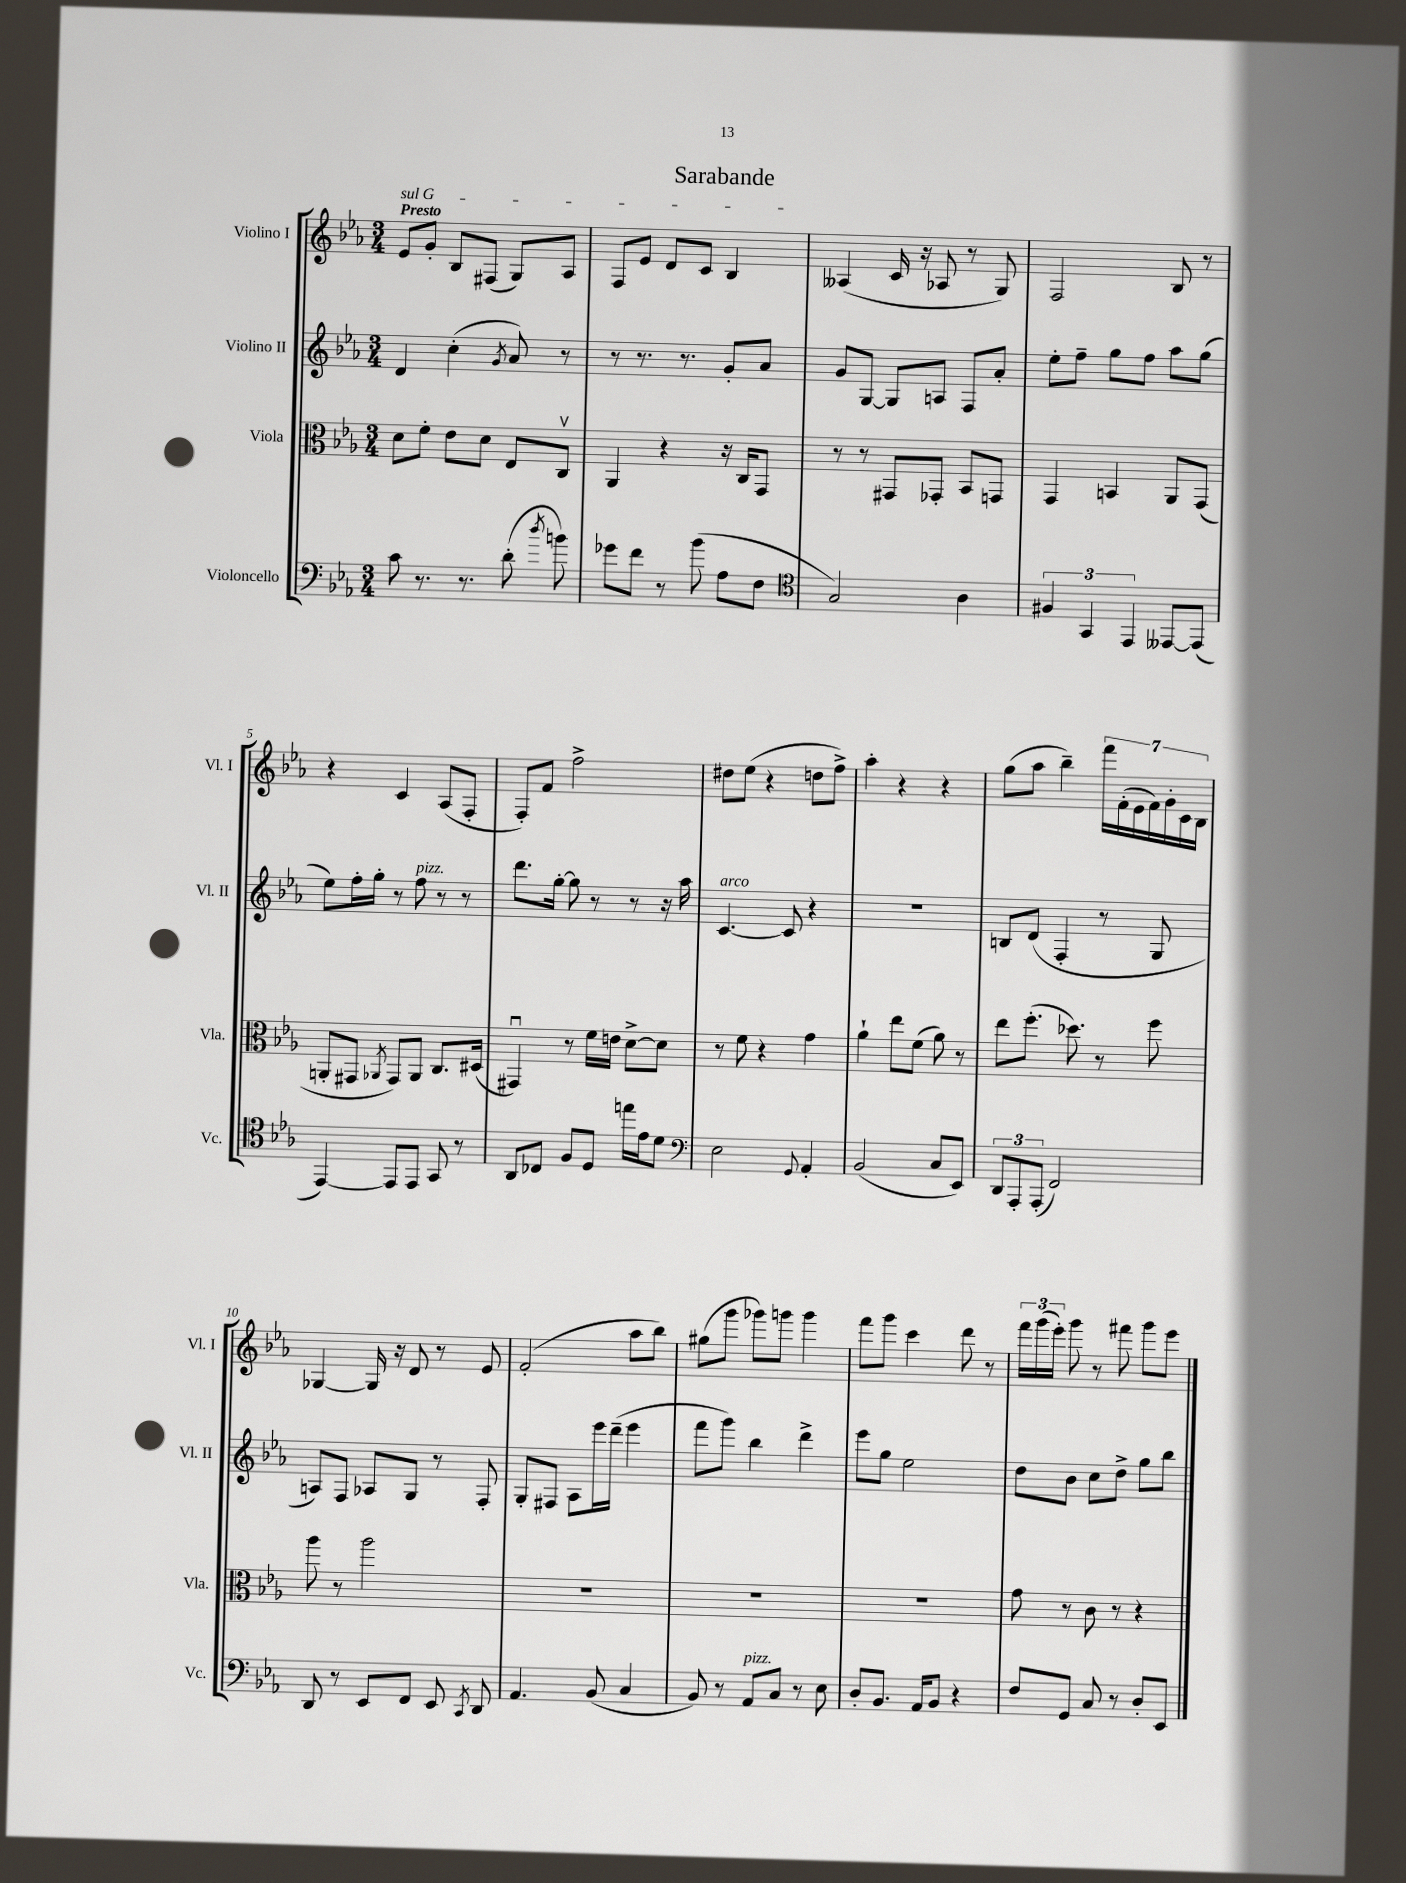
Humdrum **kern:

**kern	**kern	**kern	**kern
*staff4	*staff3	*staff2	*staff1
*clefF4	*clefC3	*clefG2	*clefG2
*k[b-e-a-]	*k[b-e-a-]	*k[b-e-a-]	*k[b-e-a-]
*M3/4	*M3/4	*M3/4	*M3/4
8c	8d	4d	8e-
8.r	8f'	.	8g'
.	8e-	(4cc'	8B-
8.r	.	.	.
.	8d	.	(8F#
.	.	8qg	.
(8d'	8E-	8a-)	8G)
8qdd	.	.	.
8b)	8Cv	8r	8A-
=	=	=	=
8g-	4AA-	8r	8F
8f	.	8.r	8e-
8r	4r	.	8d
.	.	8.r	.
(8b-	.	.	8c
8A-	16r	8g'	4B-
.	16C	.	.
8F	8GG	8a-	.
=	=	=	=
*clefC4	*	*	*
2G)	8r	8g	(4A--
.	8r	[8G	.
.	8GG#	8G]	16c
.	.	.	16r
.	8GG-'	8A	8A-
4A-	8BB-	8F	8r
.	8GG	8a-'	8G)
=	=	=	=
6F#	4GG	8ee-'	2F
.	.	8ff~	.
6GG	.	.	.
.	4BB	8gg	.
6EE-	.	.	.
.	.	8ff	.
[8EE--	8AA-	8aa-	8B-
(8EE--]	(8GG	(8gg	8r
=	=	=	=
[4EE-)	8AA'	8ee-)	4r
.	8GG#	16ff'	.
.	.	16gg'	.
.	8qAA-	.	.
8EE-]	8GG#)	8r	4c
8EE-	8AA-	8ff	.
8GG	8.C	8r	(8A-
8r	.	8r	8F'
.	(16D#	.	.
=	=	=	=
8AA-	4GG#u)	8.ddd	8F')
8C-	.	.	8f
.	.	[16gg'	.
8F	8r	8gg]	2ff^
8D	16f	8r	.
.	16e	.	.
16ee	[8d^	8r	.
16e-	.	.	.
8d	8d]	16r	.
.	.	16aa-	.
=	=	=	=
*clefF4	*	*	*
2E-	8r	[4.c	8dd#
.	8f	.	(8ee-
.	4r	.	4r
.	.	8c]	.
8qqGG	.	.	.
4AA-'	4g	4r	8dd
.	.	.	8ff^)
=	=	=	=
(2BB-	4a-`	2.r	4aa-'
.	8ee-	.	4r
.	(8f	.	.
8C	8a-)	.	4r
8EE-)	8r	.	.
=	=	=	=
12DD	8ee-	8B	(8gg
12AAA-'	.	.	.
.	(8.ff'	(8d	8aa-
(12AAA-'	.	.	.
2FF)	.	4F'	4bb-~)
.	8.dd-)	.	.
.	8r	8r	28fff
.	.	.	(28f'
.	.	.	28e-
.	.	.	28f)
.	8ff	8G	.
.	.	.	28g'
.	.	.	28c
.	.	.	28B-
=	=	=	=
8DD	8aa-	8A)	[4G-
8r	8r	8F	.
8EE-	2aa-	8A-	16G-]
.	.	.	16r
8FF	.	8G	8d
8EE-	.	8r	8r
8qCC	.	.	.
8DD	.	8F'	8e-
=	=	=	=
4.AA-	2.r	8G'	(2f'
.	.	8F#	.
.	.	8A-	.
(8BB-	.	16eee-	.
.	.	(16ddd~	.
4C	.	4eee-	8aa-
.	.	.	8bb-)
=	=	=	=
8BB-)	2.r	8fff	(8gg#
8r	.	8ggg)	8ggg
8AA-	.	4bb-	8ggg-)
8C	.	.	8ggg
8r	.	4ddd^	4ggg
8E-	.	.	.
=	=	=	=
8D'	2.r	8eee-	8fff
8.BB-	.	8gg	8ggg
.	.	2ee-	4ccc
16AA-	.	.	.
8BB-	.	.	.
4r	.	.	8ddd
.	.	.	8r
=	=	=	=
8F	8g	8dd	24fff
.	.	.	(24ggg
.	.	.	24eee-')
8GG	8r	8b-	8ggg
8C	8c	8cc	8r
8r	8r	8dd^	8fff#
8D'	4r	8gg	8ggg
8EE-	.	8bb-	8eee-
==	==	==	==
*-	*-	*-	*-
